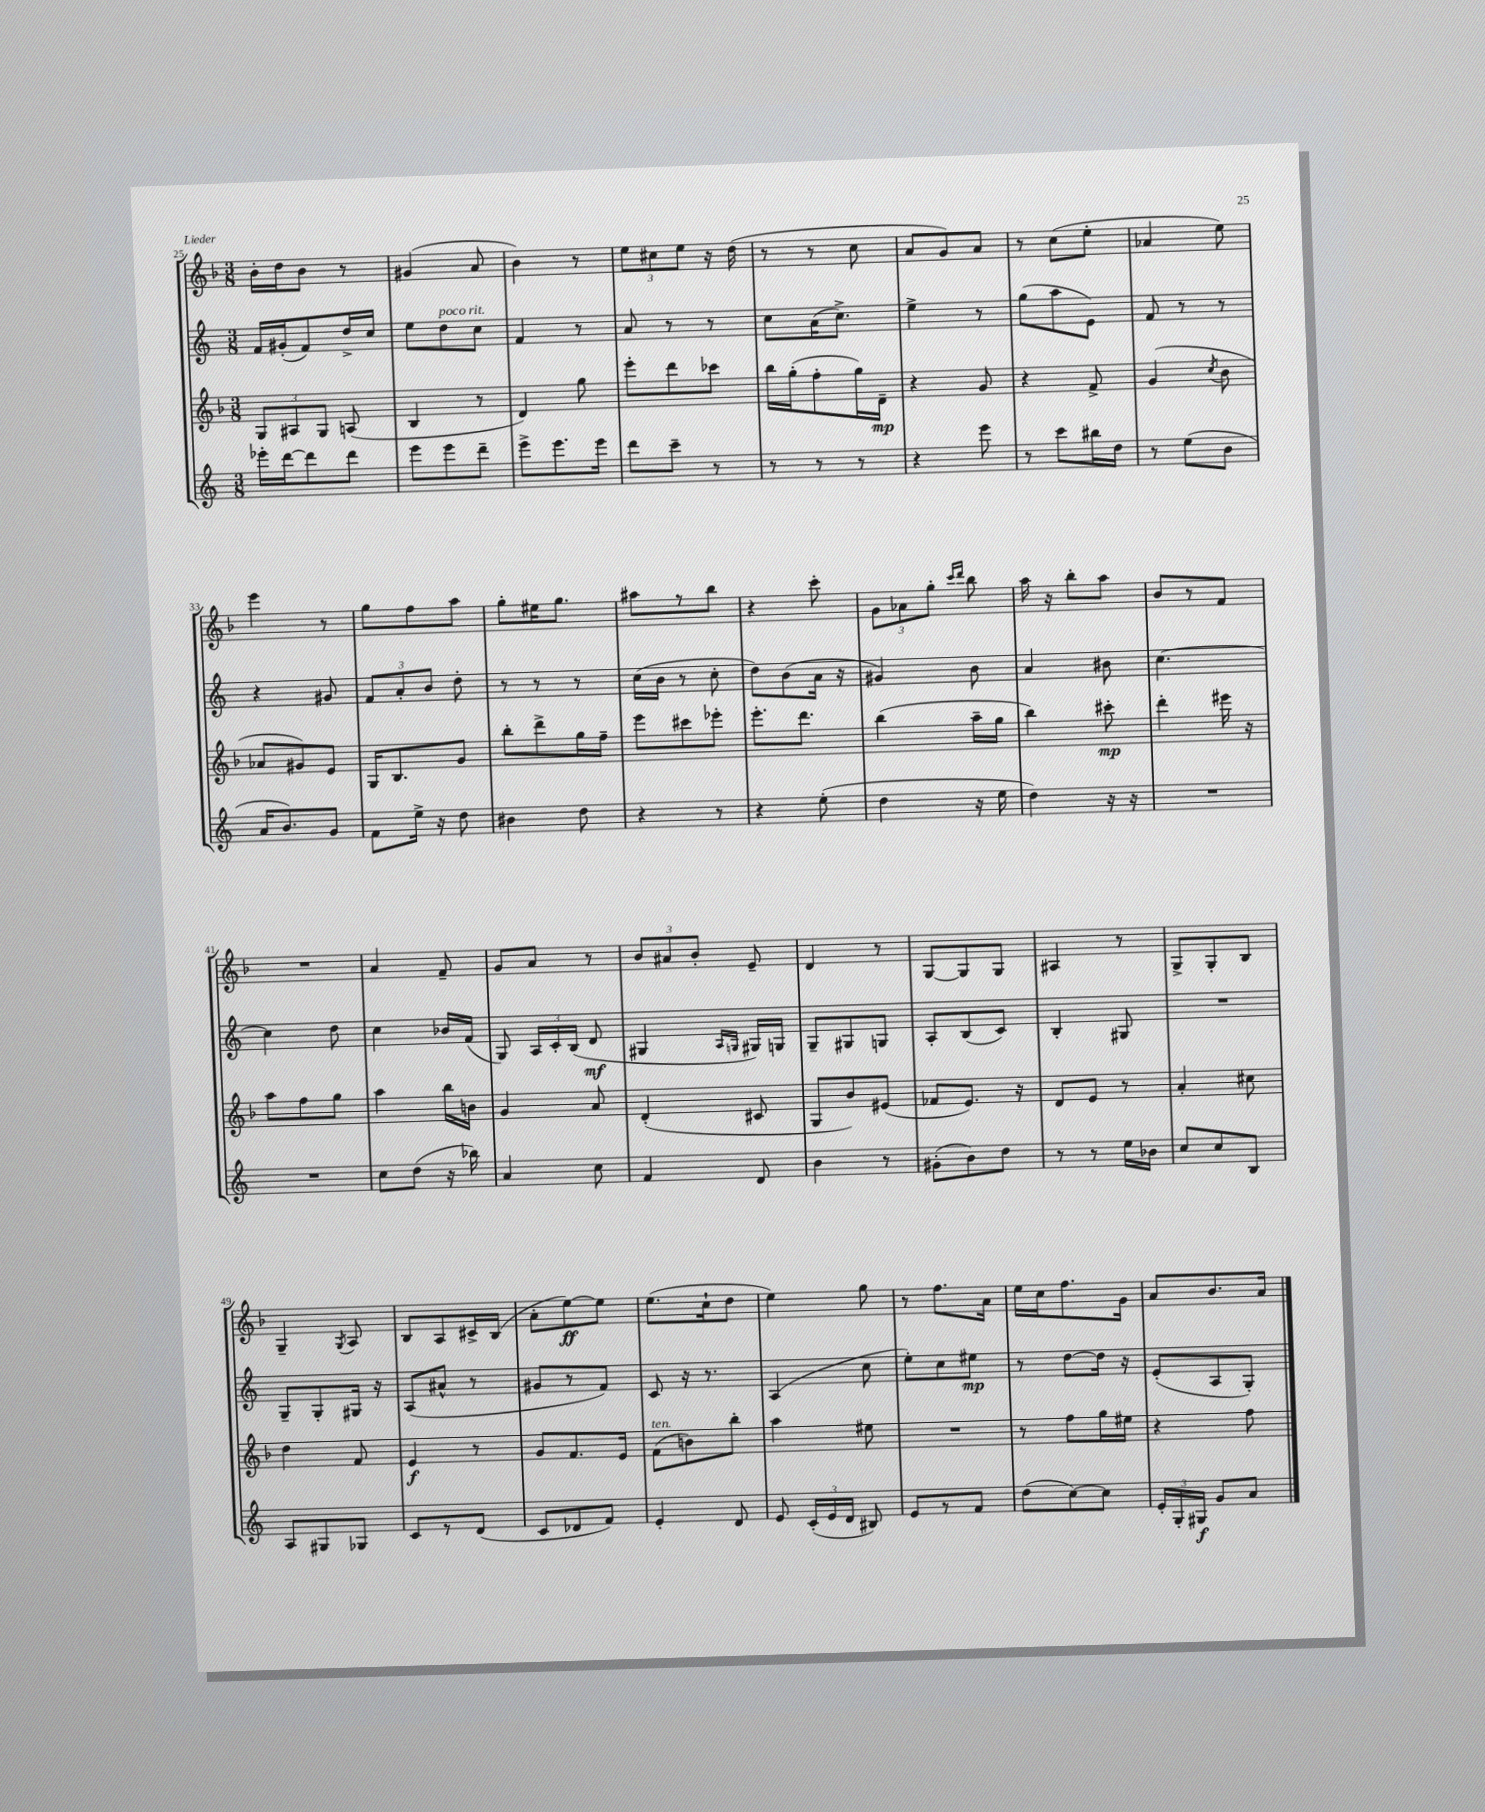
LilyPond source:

<<
\new StaffGroup <<
\new Staff = "s0" {
    \clef treble \key f \major \numericTimeSignature \time 3/8
    \autoBeamOff bes'16[-. d''16 bes'8] r8 |
    gis'4( a'8 |
    bes'4) r8 |
    \tuplet 3/2 { e''8[ cis''8 e''8] } r16 d''16( |
    r8 r8 c''8 |
    a'8[ g'8) a'8] |
    r8 c''8[( e''8]-. |
    aes'4 e''8) |
    e'''4 r8 |
    g''8[ f''8 a''8] |
    g''8[-. eis''16 g''8.] |
    ais''8[ r8 bes''8] |
    r4 c'''8-. |
    \tuplet 3/2 { g'8[ aes'8 g''8]-. } \grace { c'''16[ d'''16] } bes''8 |
    a''16 r16 bes''8[-. a''8] |
    bes'8[ r8 f'8] |
    R4. |
    a'4 f'8-- |
    g'8[ a'8] r8 |
    \tuplet 3/2 { bes'8[ ais'8 bes'8]-. } e'8-- |
    d'4 r8 |
    g8[~ g8 g8] |
    ais4 r8 |
    g8[-> g8-. bes8] |
    g4-- \acciaccatura { g8 } a8 |
    bes8[ a8 cis'16-> bes16]( |
    a'8[-. e''8~\ff) e''8] |
    e''8.[( c''16-! d''8] |
    e''4) g''8 |
    r8 f''8.[ a'16] |
    e''16[ c''16 f''8. g'16] |
    a'8[ bes'8. a'16] \bar "|." |
}
\new Staff = "s1" {
    \clef treble \key c \major \numericTimeSignature \time 3/8
    \autoBeamOff f'16[ gis'16-.( f'8) d''16-> c''16] |
    e''8[ d''8^\markup { \italic "poco rit." } c''8] |
    f'4 r8 |
    a'8 r8 r8 |
    c''8[ a'16( c''8.]->) |
    e''4-> r8 |
    g''8[( a''8 e'8]) |
    f'8 r8 r8 |
    r4 gis'8 |
    \tuplet 3/2 { f'8[ a'8-. b'8] } d''8-. |
    r8 r8 r8 |
    c''16[( b'16] r8 c''8-. |
    d''8[) b'8( a'16] r16 |
    gis'4) b'8 |
    a'4 bis'8 |
    c''4.~ |
    c''4 d''8 |
    c''4 bes'16[ f'16]( |
    g8) \tuplet 3/2 { a16[ c'16-. b16]( } d'8\mf |
    gis4 \grace { a16[ g16] } gis16[) g16] |
    g8[-- gis8 g8] |
    a8[-. b8( c'8]) |
    b4-. gis8 |
    R4. |
    g8[-- g8-. gis16] r16 |
    a8[( ais'8]-^ r8 |
    gis'8[ r8 f'8]) |
    c'8 r16 r8. |
    a4( c''8 |
    e''8[-.) c''8 eis''8]\mp |
    r8 d''8[~ d''16] r16 |
    e'8[-.( a8 g8]-.) \bar "|." |
}
\new Staff = "s2" {
    \clef treble \key f \major \numericTimeSignature \time 3/8
    \autoBeamOff \tuplet 3/2 { g8[ ais8 g8] } a8( |
    bes4 r8 |
    d'4) g''8 |
    e'''8[-. d'''8 ces'''8] |
    bes''16[ g''16-.( f''8-. g''16) d'16]--\mp |
    r4 g'8 |
    r4 f'8-> |
    g'4( \acciaccatura { c''8 } bes'8 |
    aes'8[ gis'8) e'8] |
    g16[ bes8. g'8] |
    bes''8[-. d'''8-> g''16 f''16]-- |
    e'''8[ cis'''8 ees'''8]-. |
    e'''8.[-. d'''8.] |
    bes''4( a''16[-- g''16] |
    bes''4) cis'''8-.\mp |
    d'''4-. eis'''16 r16 |
    a''8[ f''8 g''8] |
    a''4 bes''16[ b'16] |
    g'4 a'8 |
    d'4-.( cis'8 |
    g8[ bes'8) eis'8]( |
    fes'8[ e'8.]) r16 |
    d'8[ e'8] r8 |
    a'4-. cis''8 |
    d''4 f'8 |
    e'4\f r8 |
    g'8[ f'8. e'16] |
    f'8[^\markup { \italic "ten." }( b'8) bes''8]-. |
    a''4 eis''8 |
    R4. |
    r8 f''8[ g''16 eis''16] |
    r4 f''8 \bar "|." |
}
\new Staff = "s3" {
    \clef treble \key c \major \numericTimeSignature \time 3/8
    \autoBeamOff ees'''16[-. d'''16~ d'''8 d'''8] |
    e'''8[ e'''8 d'''8]-- |
    e'''8[-> e'''8. e'''16] |
    d'''8[ c'''8]-- r8 |
    r8 r8 r8 |
    r4 e'''8 |
    r8 c'''8[ bis''16 d''16] |
    r8 e''8[( b'8] |
    a'16[ b'8.) g'8] |
    f'8[ e''16]-> r16 d''8 |
    bis'4 d''8 |
    r4 r8 |
    r4 e''8-.( |
    d''4 r16 e''16 |
    d''4) r16 r16 |
    R4. |
    R4. |
    c''8[ d''8]( r16 bes''16) |
    a'4 c''8 |
    f'4 d'8 |
    b'4 r8 |
    gis'8[-.( b'8) d''8] |
    r8 r8 e''16[ bes'16] |
    c''8[ c''8 b8] |
    a8[ gis8 ges8] |
    c'8[ r8 d'8]( |
    c'8[ des'8 f'8]) |
    e'4-. d'8 |
    e'8 \tuplet 3/2 { c'16[-.( e'16 d'16] } bis8) |
    e'8[ r8 f'8] |
    d''8[( c''8~) c''8] |
    \tuplet 3/2 { e'16[-. g16-. gis16]\f } g'8[ a'8] \bar "|." |
}
>>
>>
\layout { \context { \Score currentBarNumber = #25 } }
